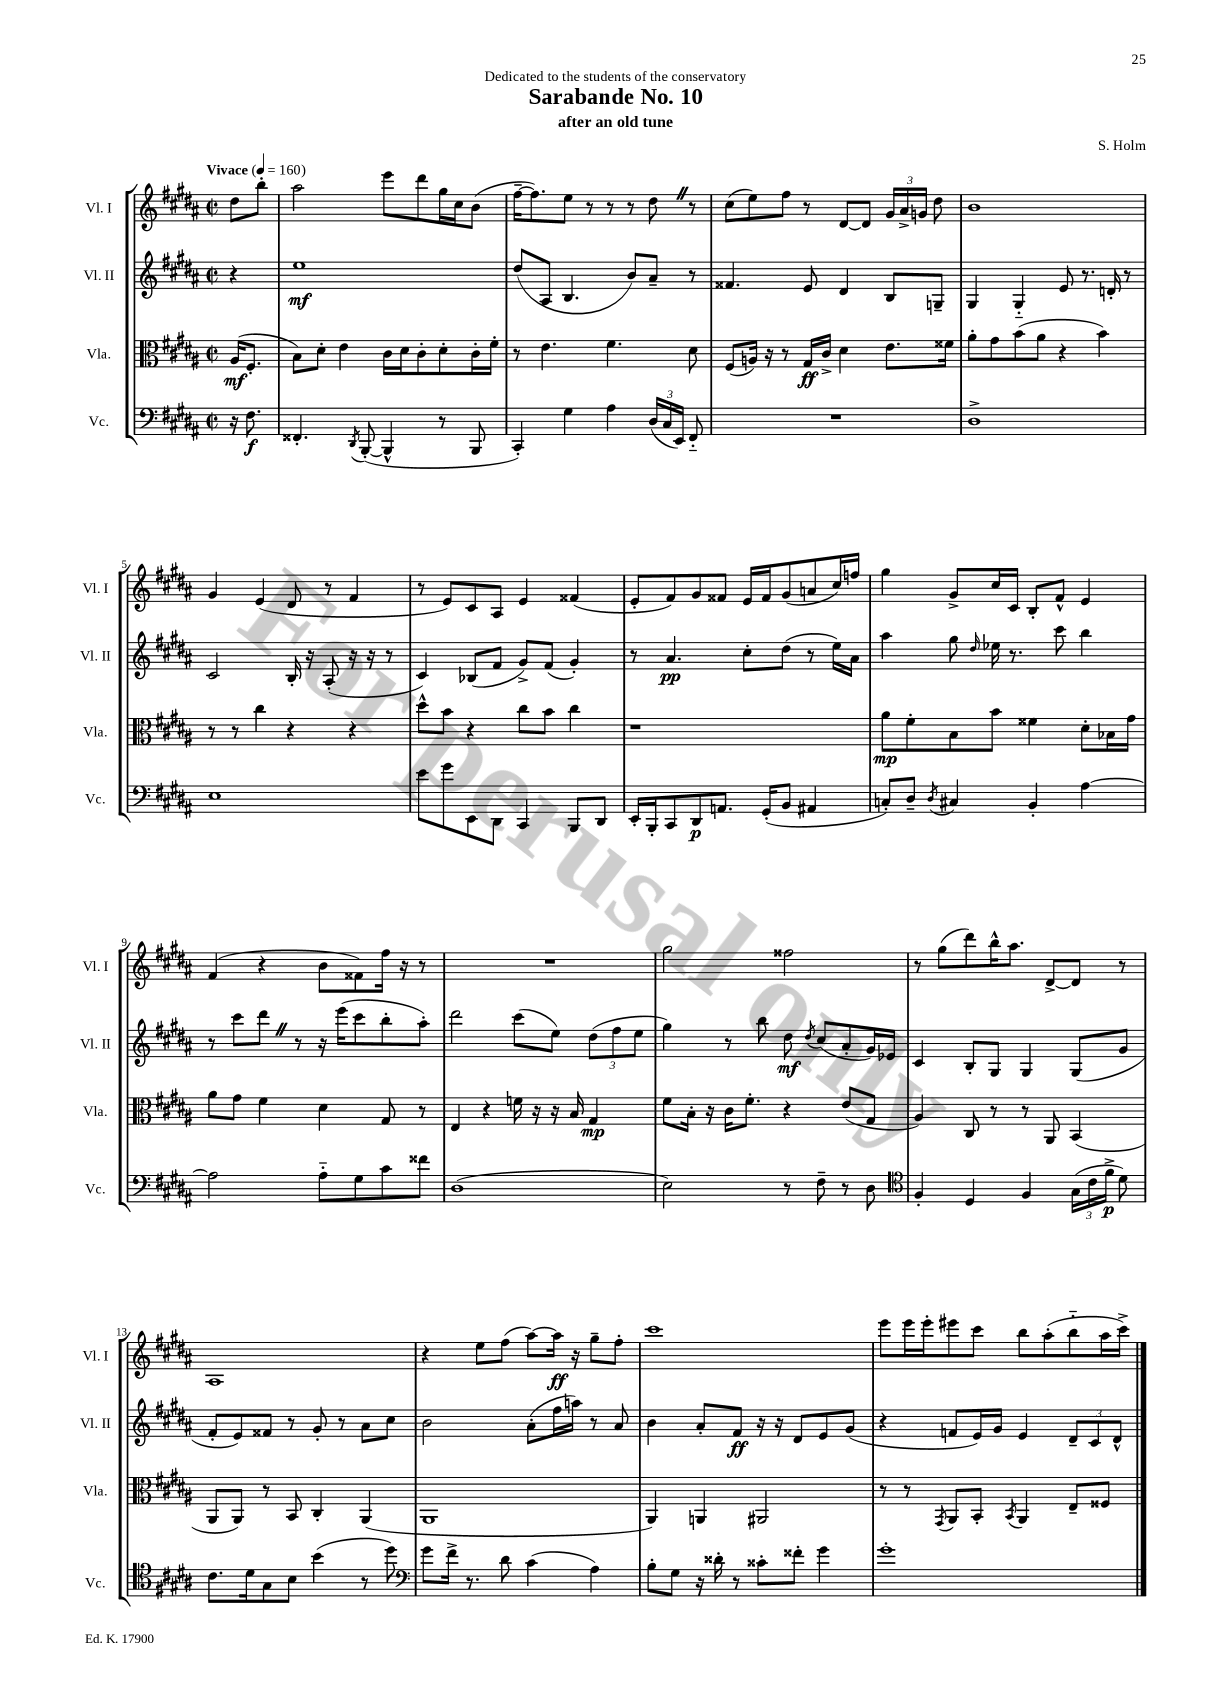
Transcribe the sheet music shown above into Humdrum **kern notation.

**kern	**kern	**kern	**kern
*staff4	*staff3	*staff2	*staff1
*clefF4	*clefC3	*clefG2	*clefG2
*k[f#c#g#d#a#]	*k[f#c#g#d#a#]	*k[f#c#g#d#a#]	*k[f#c#g#d#a#]
*M2/2	*M2/2	*M2/2	*M2/2
*met(c|)	*met(c|)	*met(c|)	*met(c|)
*MM160	*MM160	*MM160	*MM160
16r	(16A#/LK	4r	8dd#\L
8.F#\	8.F#'/J	.	.
.	.	.	8bb'\J
=	=	=	=
4.FF##'/	8B\L)	1ee	2aa#\
.	8d#'\J	.	.
.	4e\	.	.
8qDD#/	.	.	.
([8BBB'/	.	.	.
4BBB^^/]	16c#\LL	.	8eee\L
.	16d#\J	.	.
.	8c#'\	.	8ddd#\
8r	8d#'\	.	16gg#\L
.	.	.	16cc#\J
8BBB/	16c#'\L	.	(8b\J
.	16f#'\JJ	.	.
=	=	=	=
4CC#'/)	8r	(8dd#/L	[16ff#~\LK
.	.	.	8.ff#\])
.	4.e\	8A#/J	.
4G#\	.	4.B/	8ee\J
.	.	.	8r
4A#\	4.f#\	.	8r
.	.	8b/L)	8r
(24D#/LL	.	8a#~/J	8dd#\
24C#/	.	.	.
24EE/JJ)	.	.	.
8FF#'~/	8d#\	8r	8r
=	=	=	=
1r	(8F#/L	4.f##/	(8cc#\L
.	16A/Jk)	.	8ee\)
.	16r	.	.
.	8r	.	8ff#\J
.	16G#/LL	8e/	8r
.	16c#^/JJ	.	.
.	4d#\	4d#/	[8d#/L
.	.	.	8d#/]J
.	8.e\L	8B/L	24g#/LL
.	.	.	24a#^/
.	.	.	24g/JJ
.	.	8G~/J	8dd#\
.	16f##\Jk	.	.
=	=	=	=
1D#^	8a#'\L	4G#/	1b
.	8g#\	.	.
.	(8b\	4G#'~/	.
.	8a#\J	.	.
.	4r	8e/	.
.	.	8.r	.
.	4b\)	.	.
.	.	16d'/	.
.	.	8r	.
=	=	=	=
1E	8r	2c#/	4g#/
.	8r	.	.
.	4cc#\	.	(4e/
.	4r	16B'/	8d#/
.	.	16r	.
.	.	(8A#'/	8r
.	4r	16r	4f#/
.	.	16r	.
.	.	8r	.
=	=	=	=
8e\L	8dd#^^\L	4c#/)	8r
8g#\	8b\J	.	8e/L)
8EE\	4r	(8B-/L	8c#/
8DD#\J	.	8f#/J	8A#/J
4CC#/	8cc#\L	8g#^/L)	4e/
.	8b\J	(8f#/J	.
8BBB/L	4cc#\	4g#'/)	(4f##/
8DD#/J	.	.	.
=	=	=	=
16EE'/LL	1r	8r	8e'/L
16BBB'/J	.	.	.
8CC#/	.	4.a#/	8f#/)
8DD#/	.	.	8g#/
8.AA/J	.	.	8f##/J
.	.	8cc#'\L	16e/LL
(16GG#'/LK	.	.	16f##/J
8BB/J	.	(8dd#\J	(8g#/
4AA#/	.	8r	8a/
.	.	16ee\LL)	16cc#/L)
.	.	16a#\JJ	16ff/JJ
=	=	=	=
8C'/L)	8a#\L	4aa#\	4gg#\
8D#~/J	8f#'\	.	.
8qD#/	.	.	.
4C#/	8B\	8gg#\	8g#^/L
.	.	16qqdd#/	.
.	8b\J	16ee-\	16cc#/L
.	.	8.r	16c#/JJ
4BB'/	4f##\	.	8B'/L
.	.	8ccc#\	8f#^^/J
[4A#\	8d#'\L	4bb\	4e/
.	16B-\L	.	.
.	16g#\JJ	.	.
=	=	=	=
2A#\]	8a#\L	8r	(4f#/
.	8g#\J	8ccc#\L	.
.	4f#\	8ddd#\J	4r
.	.	8r	.
8A#'~\L	4d#\	16r	8b\L
.	.	(16eee\LK	.
8G#\	.	8ccc#\	8f##\)
8c#\	8G#/	8bb'\	16ff#\Jk
.	.	.	16r
8f##\J	8r	8aa#'\J)	8r
=	=	=	=
(1D#	4E/	2ddd#\	1r
.	4r	.	.
.	16f\	(8ccc#\L	.
.	16r	.	.
.	16r	8ee\J)	.
.	16B/	.	.
.	4G#/	(12dd#\L	.
.	.	12ff#\	.
.	.	12ee\J	.
=	=	=	=
2E\)	8f#\L	4gg#\)	2gg#\
.	16B'\Jk	.	.
.	16r	.	.
.	16c#\LK	8r	.
.	8.f#'\J	.	.
.	.	8bb\	.
8r	4r	8dd#\	2ff##\
.	.	8qdd#/	.
8F#~\	.	(8cc#/L	.
8r	(8e/L	8a#'/	.
8D#\	8G#/J	16g#/L)	.
.	.	16e-/JJ	.
=	=	=	=
*clefC4	*	*	*
4F#'/	4A#/)	4c#/	8r
.	.	.	(8gg#\L
4D#/	8C#/	8B'/L	8ddd#\)
.	8r	8G#/J	16bb^^\K
.	.	.	8.aa#\J
4F#/	8r	4G#/	.
.	8AA#/	.	[8d#^/L
(24G#\LL	(4BB/	(8G#/L	8d#/]J
24c#\	.	.	.
24f#^\JJ	.	.	.
8d#\)	.	8g#/J	8r
=	=	=	=
8.c#\L	8AA#/L	8f#'/L	1A#
.	8AA#/J)	8e/)	.
16d#\k	.	.	.
8G#\	8r	8f##/J	.
8B\J	8BB/	8r	.
(4b\	4C#'/	8g#'/	.
.	.	8r	.
8r	(4AA#/	8a#\L	.
8dd#\)	.	8cc#\J	.
=	=	=	=
*clefF4	*	*	*
8g#\L	1AA#	2b\	4r
16f#^\Jk	.	.	.
8.r	.	.	.
.	.	.	8ee\L
8d#\	.	.	(8ff#\J
(4c#\	.	(8a#'\L	[8aa#\L)
.	.	16ff#\L	16aa#\]Jk
.	.	16aa\JJ)	16r
4A#\)	.	8r	8gg#~\L
.	.	8a#/	8ff#'\J
=	=	=	=
8B'\L	4AA#/)	4b\	1ccc#
8G#\J	.	.	.
16r	4AA/	8a#'/L	.
16d##'\	.	.	.
8r	.	8f#/J	.
8c##'\L	2AA#/	16r	.
.	.	16r	.
8f##'\J	.	8d#/L	.
4g#\	.	8e/	.
.	.	(8g#/J	.
=	=	=	=
1g#'	8r	4r	8eee\L
.	8r	.	16eee\L
.	.	.	16eee'\J
.	8qGG#/	.	.
.	8AA#/L	8f/L	8eee#\
.	8BB'/J	16e/L)	8ccc#\J
.	.	16g#/JJ	.
.	8qBB/	.	.
.	4AA#/	4e/	8bb\L
.	.	.	(8aa#'\
.	8E~/L	12d#~/L	8bb'~\
.	.	12c#/	.
.	8F##/J	.	16aa#\L
.	.	12d#^^/J	.
.	.	.	16ccc#^\JJ)
==	==	==	==
*-	*-	*-	*-
